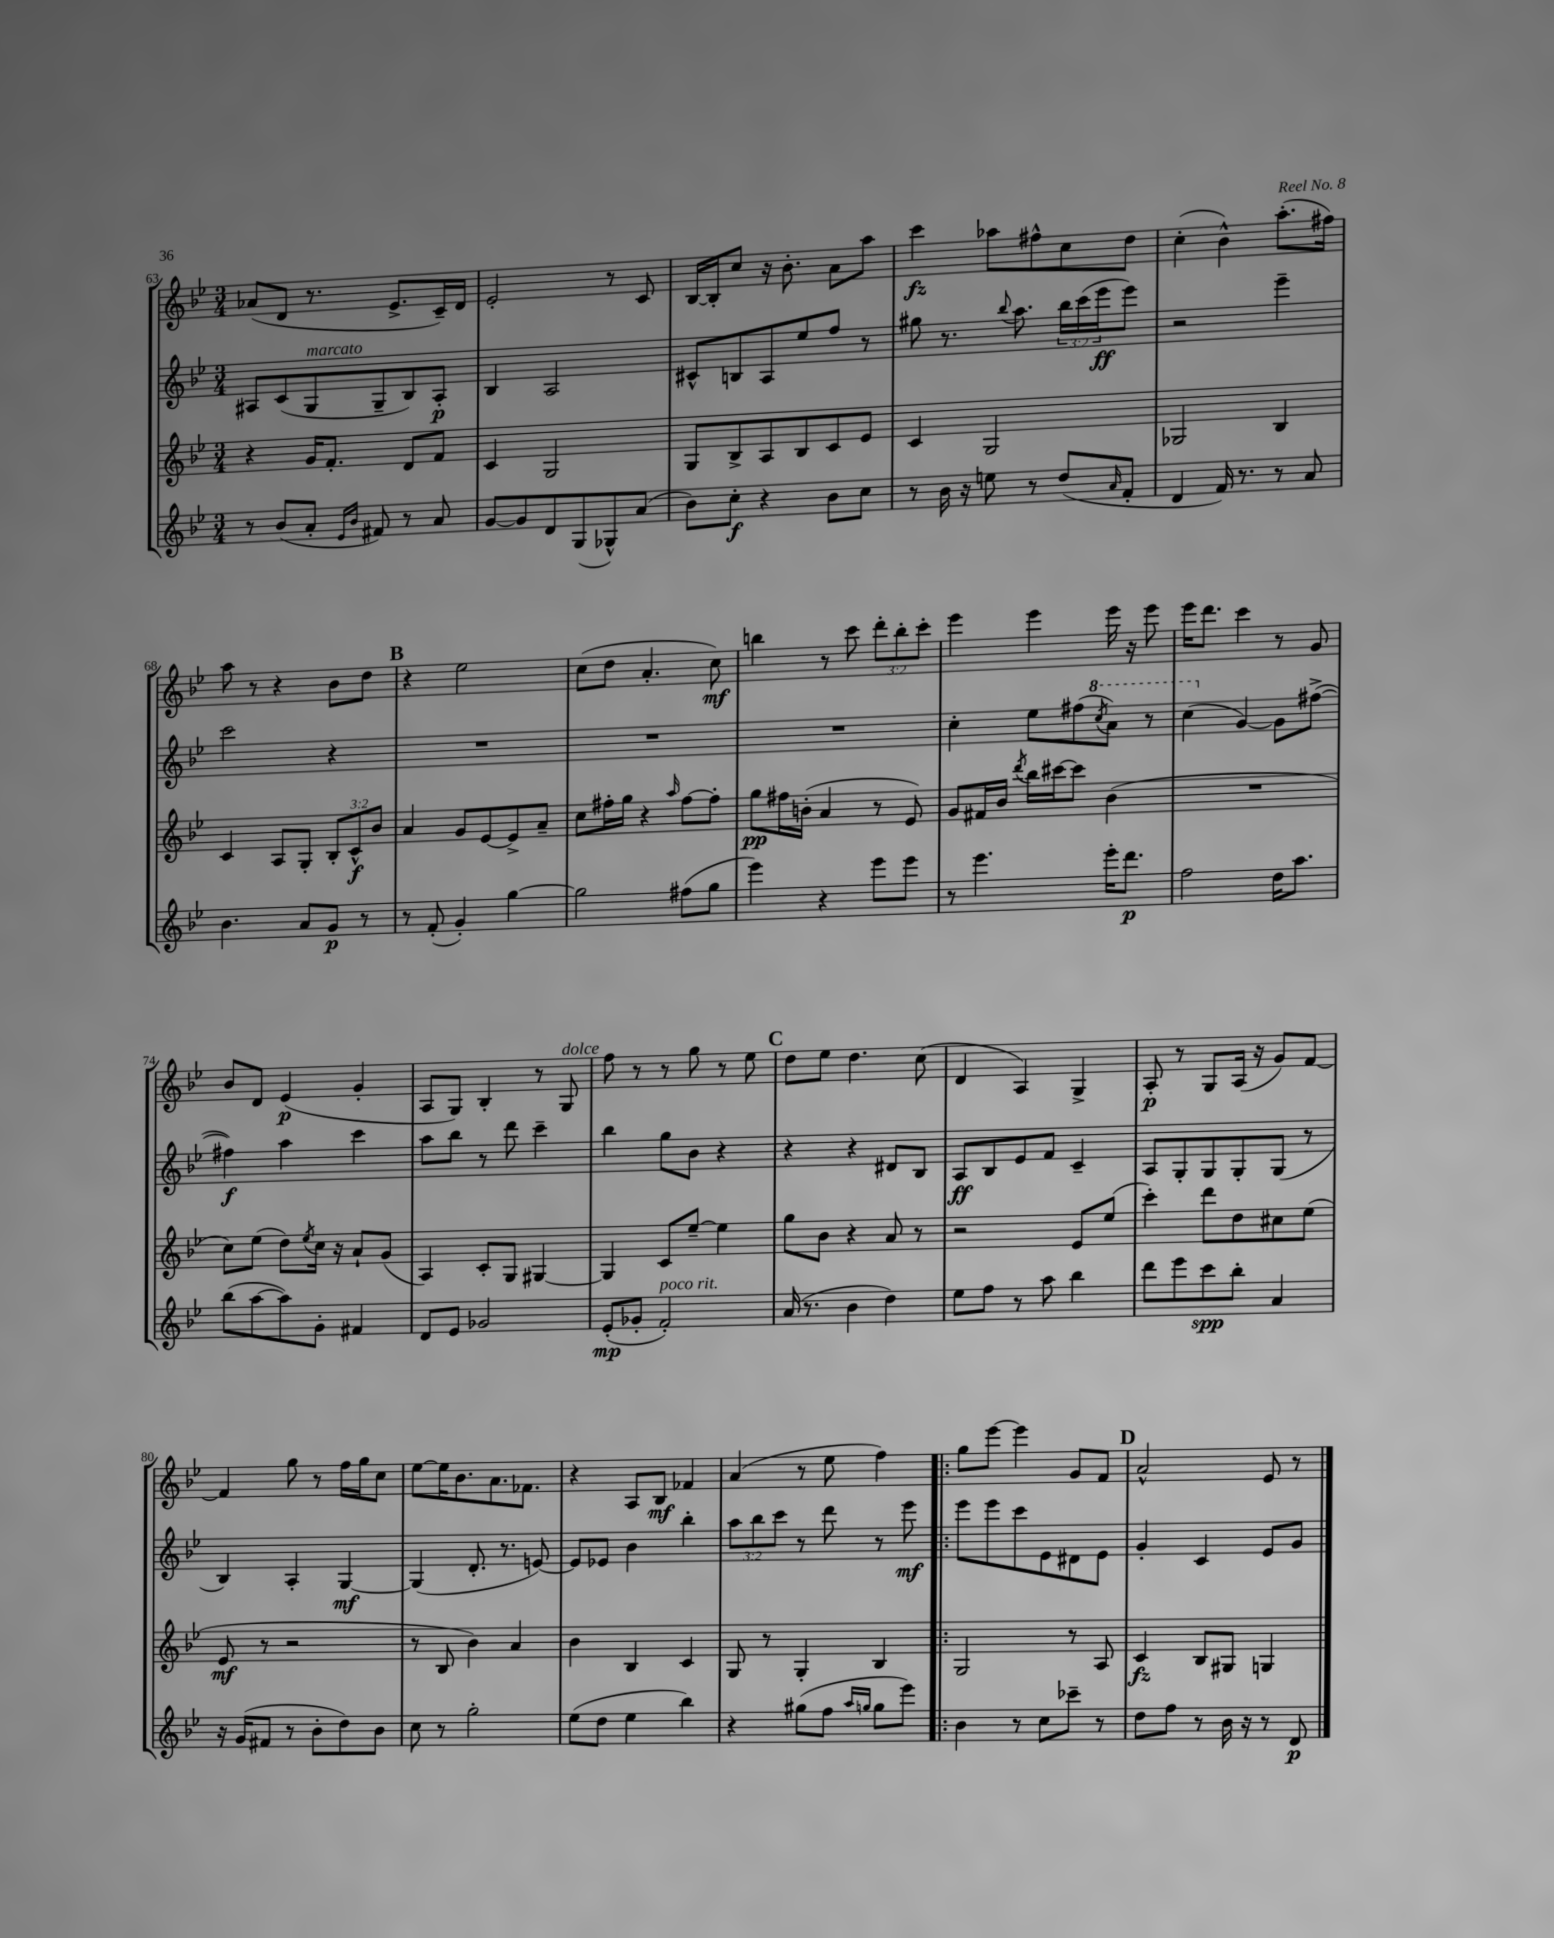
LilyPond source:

<<
\new StaffGroup <<
\new Staff = "s0" {
    \clef treble \key bes \major \numericTimeSignature \time 3/4 \override Staff.TupletNumber.text = #tuplet-number::calc-fraction-text
    aes'8( d'8 r8. ees'8.-> c'16--) d'16 |
    ees'2-. r8 c'8 |
    bes16~ bes16-. c''8 r16 bes'8.-. a'8 a''8 |
    c'''4\fz aes''8 fis''8-^ c''8 d''8 |
    c''4-.( bes'4-^) a''8.-.( fis''16) |
    a''8 r8 r4 bes'8 d''8 |
    \mark \markup { \bold "B" } r4 ees''2 |
    c''8( d''8 a'4.-. c''8\mf) |
    b''4 r8 c'''8 \tuplet 3/2 { d'''8-. b''8-. c'''8-. } |
    ees'''4 ees'''4 ees'''16 r16 ees'''8 |
    ees'''16 d'''8. c'''4 r8 g'8 |
    bes'8 d'8 ees'4\p( g'4-. |
    a8 g8) bes4-. r8 g8^\markup { \italic "dolce" } |
    f''8 r8 r8 g''8 r8 ees''8 |
    \mark \markup { \bold "C" } d''8 ees''8 d''4. c''8( |
    d'4 a4) g4-> |
    a8-.\p r8 g8 a16( r16 g'8) f'8~ |
    f'4 g''8 r8 f''16 g''16 c''8 |
    ees''8~ ees''16 bes'8. a'8. fes'8. |
    r4 a8 bes8\mf fes'4 |
    a'4( r8 ees''8 f''4) |
    \bar ".|:" g''8 ees'''8~ ees'''4 g'8 f'8 |
    \mark \markup { \bold "D" } a'2-^ ees'8 r8 \bar "|." |
}
\new Staff = "s1" {
    \clef treble \key bes \major \numericTimeSignature \time 3/4 \override Staff.TupletNumber.text = #tuplet-number::calc-fraction-text
    ais8 c'8( g8^\markup { \italic "marcato" } g8-- bes8) ais8-.\p |
    bes4 a2 |
    cis'8-^ b8 a8 ees''8 f''8 r8 |
    gis''8 r8. \appoggiatura { bes''8 } a''8. \tuplet 3/2 { bes''16 c'''16( ees'''16\ff } ees'''8) |
    r2 ees'''4-- |
    c'''2 r4 |
    \mark \markup { \bold "B" } R2. |
    R2. |
    R2. |
    c''4-. ees''8 fis''8( \ottava #1 \acciaccatura { c'''8 } a''8) r8 |
    c'''4( \ottava #0 g'4~) g'8 fis''8~->( |
    fis''4\f) a''4 c'''4 |
    a''8 bes''8 r8 d'''8 c'''4-- |
    bes''4 g''8 bes'8 r4 |
    \mark \markup { \bold "C" } r4 r4 dis'8 bes8 |
    a8\ff bes8 ees'8 f'8 c'4-- |
    a8 g8-. g8 g8-. g8( r8 |
    bes4) a4-. g4~\mf |
    g4( d'8.-. r8. e'8~) |
    e'8 ees'8 bes'4 bes''4-. |
    \tuplet 3/2 { a''8 bes''8 c'''8 } r8 d'''8 r8 ees'''8\mf |
    \bar ".|:" ees'''8 ees'''8 c'''8 ees'8 dis'8 ees'8 |
    \mark \markup { \bold "D" } g'4-. c'4 ees'8 g'8 \bar "|." |
}
\new Staff = "s2" {
    \clef treble \key bes \major \numericTimeSignature \time 3/4 \override Staff.TupletNumber.text = #tuplet-number::calc-fraction-text
    r4 g'16 f'8.-. d'8 f'8 |
    c'4 g2 |
    g8 bes8-> a8 bes8 c'8 ees'8 |
    c'4 g2 |
    ges2 bes4 |
    c'4 a8 g8-. \tuplet 3/2 { bes8-. c'8-^\f bes'8 } |
    \mark \markup { \bold "B" } a'4 g'8 ees'8~ ees'8-> a'8-- |
    c''8 fis''16-. g''16 r4 \grace { a''16 } fis''8~ fis''8-. |
    g''8\pp fis''16 b'16-.( a'4 r8 ees'8) |
    g'8 fis'16 bes'16 \acciaccatura { d'''8 } bes''16 cis'''16~ cis'''8 bes'4( |
    R2. |
    c''8) ees''8( d''8) \acciaccatura { ees''8 } c''16 r16 a'8-! g'8( |
    a4) c'8-. g8 gis4~ |
    gis4 c'8 ees''8~-- ees''4 |
    \mark \markup { \bold "C" } g''8 bes'8 r4 a'8 r8 |
    r2 ees'8 ees''8( |
    c'''4-.) d'''8 d''8 cis''8 ees''8( |
    ees'8\mf r8 r2 |
    r8 bes8 bes'4) a'4 |
    bes'4 bes4 c'4 |
    g8 r8 g4-. bes4 |
    \bar ".|:" g2 r8 a8 |
    \mark \markup { \bold "D" } c'4\fz bes8 gis8 g4 \bar "|." |
}
\new Staff = "s3" {
    \clef treble \key bes \major \numericTimeSignature \time 3/4
    r8 bes'8( a'8-. \grace { ees'16 bes'16 } fis'8) r8 a'8 |
    g'8~ g'8 d'8 g8( ges8-^) a'8( |
    bes'8) c''8-.\f r4 bes'8 c''8 |
    r8 bes'16 r16 e''8 r8 d''8( \grace { a'16 } f'8-. |
    d'4 f'16) r8. r8 a'8 |
    bes'4. a'8 g'8\p r8 |
    \mark \markup { \bold "B" } r8 f'8-.( g'4-.) g''4~ |
    g''2 fis''8( g''8 |
    ees'''4) r4 ees'''8 ees'''8 |
    r8 ees'''4. ees'''16-. d'''8.\p |
    f''2 d''16 a''8. |
    bes''8( a''8~ a''8) g'8-. fis'4 |
    d'8 ees'8 ges'2 |
    ees'8-.\mp( ges'8-. f'2-.^\markup { \italic "poco rit." }) |
    \mark \markup { \bold "C" } a'16( r8. bes'4 d''4) |
    ees''8 f''8 r8 a''8 bes''4 |
    d'''8 ees'''8 c'''8\spp bes''8-. a'4 |
    r16 g'16( fis'8 r8 bes'8-. d''8) bes'8 |
    c''8 r8 g''2-. |
    ees''8( d''8 ees''4 bes''4) |
    r4 gis''8( f''8 \grace { a''16 g''16 } g''8 ees'''8) |
    \bar ".|:" bes'4 r8 c''8 ces'''8-- r8 |
    \mark \markup { \bold "D" } d''8 f''8 r8 bes'16 r16 r8 d'8\p \bar "|." |
}
>>
>>
\layout { \context { \Score currentBarNumber = #63 } }
